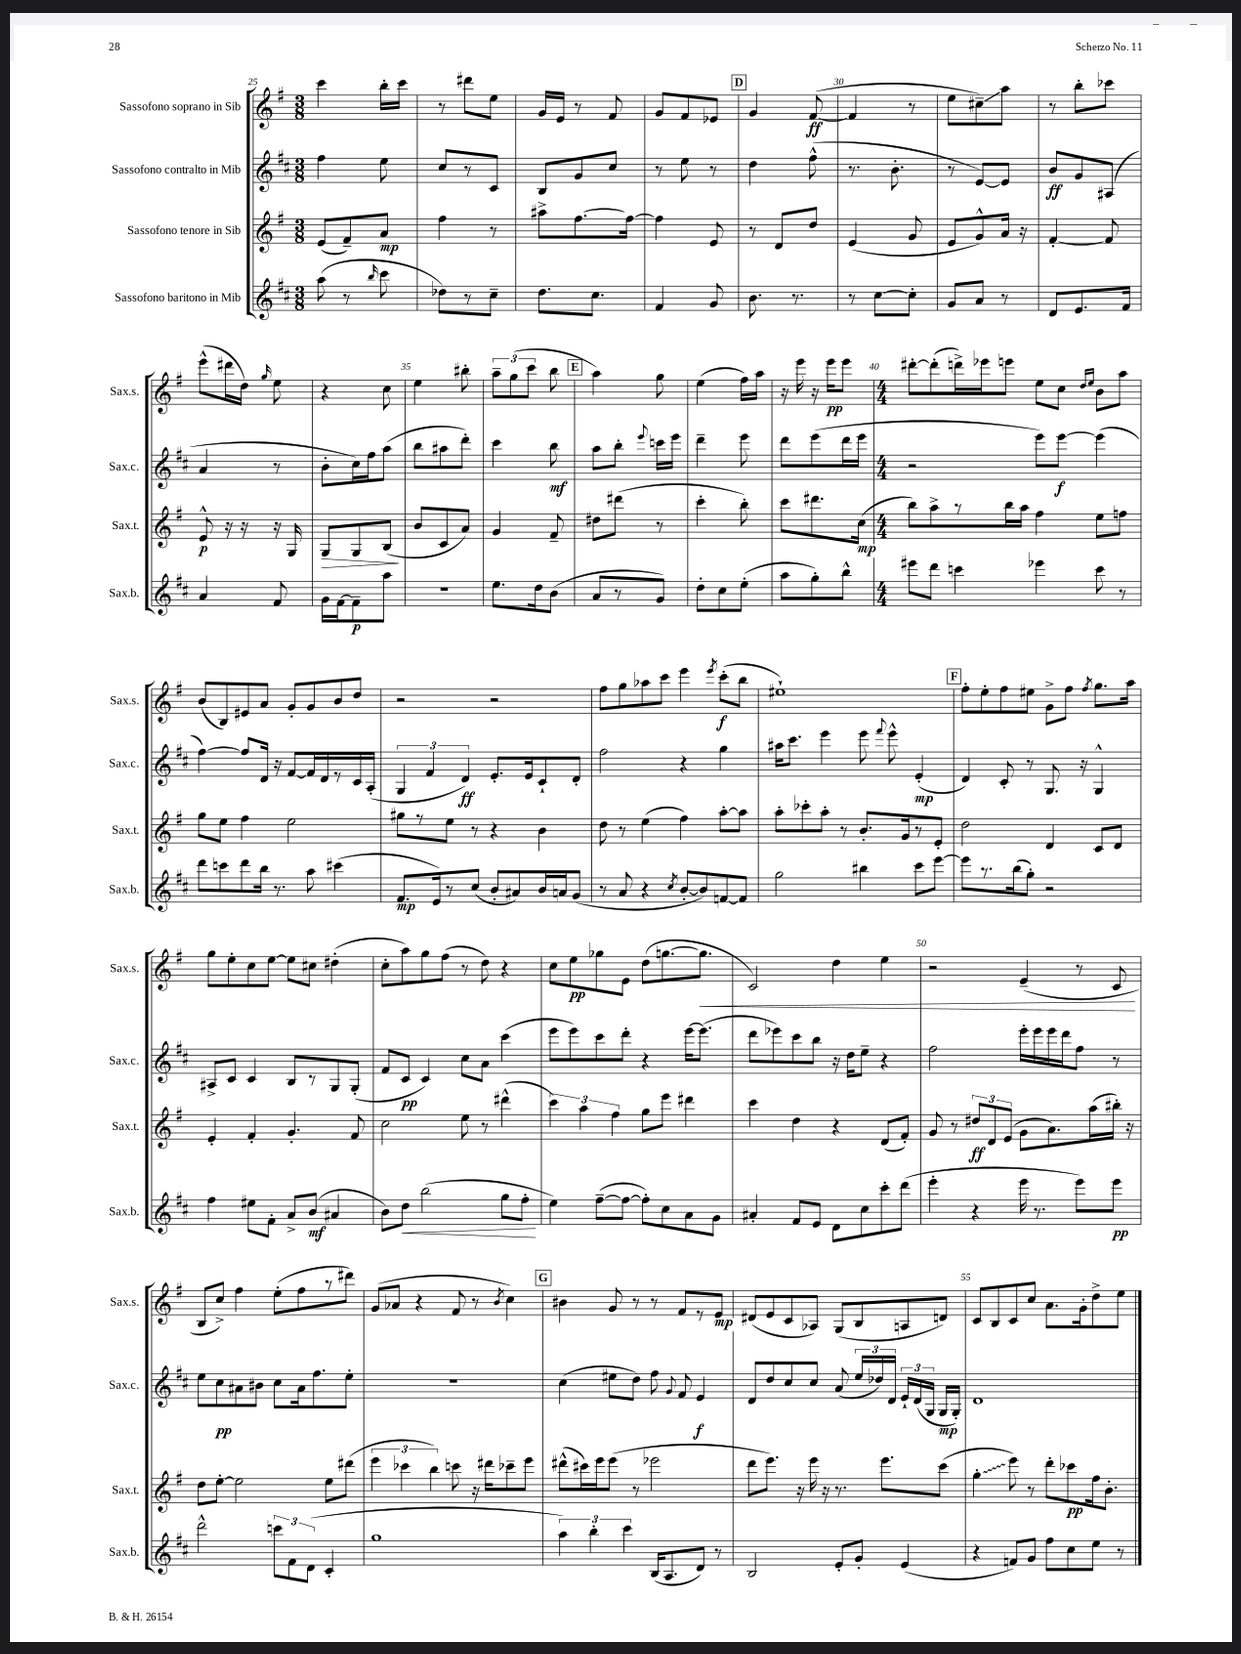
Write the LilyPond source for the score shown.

<<
\new StaffGroup <<
\new Staff = "s0" \with { instrumentName = "Sassofono soprano in Sib" shortInstrumentName = "Sax.s." } {
    \clef treble \key g \major \numericTimeSignature \time 3/8
    \autoBeamOff c'''4 b''16[-. c'''16] |
    r8 dis'''8[ e''8] |
    g'16[ e'16] r8 fis'8 |
    g'8[ fis'8 ees'8] |
    \mark \markup { \box "D" } g'4 fis'8~\ff( |
    fis'4 r8 |
    e''8[ cis''8--\glissando) a''8] |
    r8 b''8[-. ces'''8] |
    e'''8[-^( dis'''16 d''16]) \grace { g''16 } e''8 |
    r4 c''8 |
    e''4 bis''8-. |
    \tuplet 3/2 { a''8[-- g''8( c'''8] } b''8 |
    \mark \markup { \box "E" } a''4) g''8 |
    e''4( fis''16[) a''16] |
    r16 e'''16 r16 e'''16[\pp e'''8] |
    \numericTimeSignature \time 4/4 dis'''8[~-. dis'''8-.( d'''16->) ees'''16 e'''8] e''8[ c''8] \grace { d''16[ e''16] } b'8[ a''8] |
    b'8[( b8) eis'8 a'8] g'8[-. g'8 b'8 d''8] |
    r2 r2 |
    fis''8[ g''8 aes''8 c'''8] e'''4 \acciaccatura { e'''8 } c'''8[-.\f( b''8] |
    eis''1-!) |
    \mark \markup { \box "F" } fis''8[-. e''8-. fis''8 eis''8] g'8[-> fis''8] \acciaccatura { fis''8 } g''8.[ a''16] |
    g''8[ e''8-. c''8 e''8]~ e''8[ cis''8] dis''4-.( |
    c''8[-. a''8) g''8 fis''8]( r8 d''8) r4 |
    c''8[ e''8\pp ges''8 e'8] d''8[( g''8.~ g''8.]\< |
    c'2) d''4 e''4 |
    r2 e'4--( r8 c'8\! |
    b8[ c''8]->) fis''4 e''8[-.( fis''8 r8 dis'''8]) |
    g'8[( aes'8] r4 fis'8 r8 \acciaccatura { b'8 } c''4) |
    \mark \markup { \box "G" } bis'4 g'8 r8 r8 fis'8[ r8 e'8]\mp |
    dis'8[( e'8 c'8 aes8]) g8[( b8 a8 d'8]) |
    c'8[ b8 c'8 c''8] a'8.[ g'16-. d''8-> e''8] \bar "|." |
}
\new Staff = "s1" \with { instrumentName = "Sassofono contralto in Mib" shortInstrumentName = "Sax.c." } {
    \clef treble \key d \major \numericTimeSignature \time 3/8
    \autoBeamOff fis''4 e''8 |
    cis''8[ r8 cis'8] |
    b8[ g'8 cis''8] |
    r8 e''8 r8 |
    \mark \markup { \box "D" } d''4 fis''8-^( |
    r8. b'8.-. |
    r8 e'8[~) e'8] |
    b'8[\ff g'8 ais8]( |
    a'4 r8 |
    b'8[-. cis''16) fis''16 a''8]( |
    b''8[ ais''8 d'''8]-.) |
    cis'''4 b''8\mf |
    \mark \markup { \box "E" } a''8[ b''8]-. \appoggiatura { e'''8 } c'''16[ e'''16] |
    d'''4-- e'''8 |
    d'''8[ e'''8( d'''16 e'''16] |
    \numericTimeSignature \time 4/4 r2 e'''8[) e'''8]~\f e'''4( |
    fis''4~) fis''8[ d'16] r16 fis'8[~ fis'16 d'16 r8 cis'16 a16]-.( |
    \tuplet 3/2 { g4 fis'4 d'4\ff) } e'8.[-. e'16 cis'8-! d'8]-. |
    fis''2 r4 g''4 |
    ais''16[ cis'''8.] e'''4 e'''8 \appoggiatura { fis'''8 } e'''8-^ e'4-.\mp( |
    \mark \markup { \box "F" } d'4) cis'8-. r8 g8. r16 g4-^ |
    ais8[-> cis'8] cis'4 b8[ r8 g8 g8]-.( |
    fis'8[ cis'8]\pp cis'4) cis''8[ a'8] cis'''4( |
    e'''8[ e'''8) cis'''8 d'''8]-. r4 e'''16[~ e'''8.]( |
    d'''8[ ees'''8) cis'''8 b''8] r16 d''16[ e''8]-- r4 |
    fis''2 e'''16[-. e'''16 e'''16 d'''16 fis''8] r8 |
    e''8[ cis''8\pp ais'8 bis'8] cis''8[ ais'16 fis''8. e''8]-. |
    R1 |
    \mark \markup { \box "G" } cis''4( eis''8[ d''8]) fis''8 \appoggiatura { g'8 } fis'8 e'4\f |
    d'8[ d''8 cis''8 cis''8] a'8( \tuplet 3/2 { e''16[ des''16) d'16] } \tuplet 3/2 { e'16[-! d'16( g16] } g16[\mp g16]-.) |
    d'1 \bar "|." |
}
\new Staff = "s2" \with { instrumentName = "Sassofono tenore in Sib" shortInstrumentName = "Sax.t." } {
    \clef treble \key g \major \numericTimeSignature \time 3/8
    \autoBeamOff e'8[( fis'8--) a'8]\mp |
    fis''4 r8 |
    ais''8[-> fis''8.~ fis''16]~ |
    fis''4 e'8 |
    \mark \markup { \box "D" } r8 d'8[ d''8] |
    e'4( g'8 |
    e'8[ g'8-^) a'16] r16 |
    fis'4~-. fis'8 |
    e'8-^\p r16 r16 r16 g16 |
    g8[\> g8 b8]\!( |
    b'8[ c'8 a'8]) |
    g'4 fis'8-- |
    \mark \markup { \box "E" } dis''8[ dis'''8]( r8 |
    c'''4-. b''8-.) |
    c'''8[ dis'''8. c''16]\mp( |
    \numericTimeSignature \time 4/4 b''8[) a''8-> r8 b''16 a''16] fis''4 e''8[ f''8] |
    g''8[ e''8] fis''4 e''2 |
    gis''8[ r8 e''8] r8 r4 b'4 |
    d''8 r8 e''4( fis''4) a''8[~-. a''8] |
    a''8[-. ces'''8-. a''8]-. r8 b'8.[-. g'16 r8 e'8]-. |
    \mark \markup { \box "F" } d''2 d'4 c'8[ d'8] |
    e'4-. fis'4-. g'4.-. fis'8 |
    c''2 e''8 r8 dis'''4-^( |
    \tuplet 3/2 { c'''4) a''4 fis''4 } g''8[ e'''8] dis'''4 |
    c'''4 d''4 r4 d'8[( fis'8]-.) |
    g'8 r8 \tuplet 3/2 { dis''8[\ff d'8 e'8]( } g'8[ a'8.) a''16( bis''16]-.) r16 |
    d''8[ e''8]~-. e''2 e''8[ dis'''8]( |
    \tuplet 3/2 { e'''4 ces'''4 b''4) } c'''8 r16 dis'''16[ ces'''8-- e'''8] |
    \mark \markup { \box "G" } dis'''8[-^( cis'''16) e'''16 e'''8]( r8 ees'''2 |
    d'''8[ e'''8.]) r16 e'''16 r16 r8. e'''8.[ c'''8]( |
    \once \override Glissando.style = #'zigzag g''4-.\glissando e'''8) r8 d'''8[-. ces'''8\pp fis''16 b'8.]-. \bar "|." |
}
\new Staff = "s3" \with { instrumentName = "Sassofono baritono in Mib" shortInstrumentName = "Sax.b." } {
    \clef treble \key d \major \numericTimeSignature \time 3/8
    \autoBeamOff a''8( r8 \grace { b''16 } cis'''8 |
    des''8[) r8 cis''8]-- |
    d''8.[ cis''8.] |
    fis'4 g'8 |
    \mark \markup { \box "D" } b'8. r8. |
    r8 cis''8[~ cis''8]-. |
    g'8[ a'8] r8 |
    d'8[ e'8. fis'16] |
    a'4 fis'8 |
    g'16[ fis'16~ fis'8--\p a''8] |
    R4. |
    e''8.[ d''16 b'8]( |
    \mark \markup { \box "E" } a'8[ r8 g'8]) |
    d''8[-. cis''8 e''8]-.( |
    a''8[ g''8-.) b''8]-^ |
    \numericTimeSignature \time 4/4 eis'''8[ d'''8] c'''4 ees'''4 c'''8 r8 |
    d'''8[ c'''8 d'''8 b''16] r8. a''8 cis'''4( |
    fis'8.[\mp e'16) r8 cis''8]( b'8[-. ais'8) b'16 a'16 g'8]( |
    r8 a'8 r4 \acciaccatura { cis''8 } b'8[~-. b'8) f'8~ f'8] |
    g''2 bis''4 cis'''8[ e'''8]~ |
    \mark \markup { \box "F" } e'''8[ r8. b''16( g''8]-.) r2 |
    fis''4 eis''8[ fis'8]-. a'8[-> b'8]\mf( ais'4 |
    b'8[) d''8]\< b''2( g''8[ fis''8]-.\! |
    e''4) fis''8[~--( fis''8]~ fis''8[-.) cis''8 a'8 g'8] |
    ais'4-. fis'8[ e'8] d'8[ cis''8 cis'''8-. d'''8]( |
    e'''4-. r4 e'''16 r8. e'''8[) e'''8]\pp |
    d'''2-^ \tuplet 3/2 { c'''8[ fis'8 d'8]( } cis'4-. |
    g''1 |
    \mark \markup { \box "G" } \tuplet 3/2 { a''4) b''4-. cis'''4 } b16[( a8. d'8]) r8 |
    b2 e'8[-. g'8]-. e'4( |
    r4 f'8[) g'8] fis''8[ cis''8 e''8] r8 \bar "|." |
}
>>
>>
\layout { \context { \Score currentBarNumber = #25 \override BarNumber.break-visibility = ##(#f #t #t) barNumberVisibility = #(every-nth-bar-number-visible 5) } }
